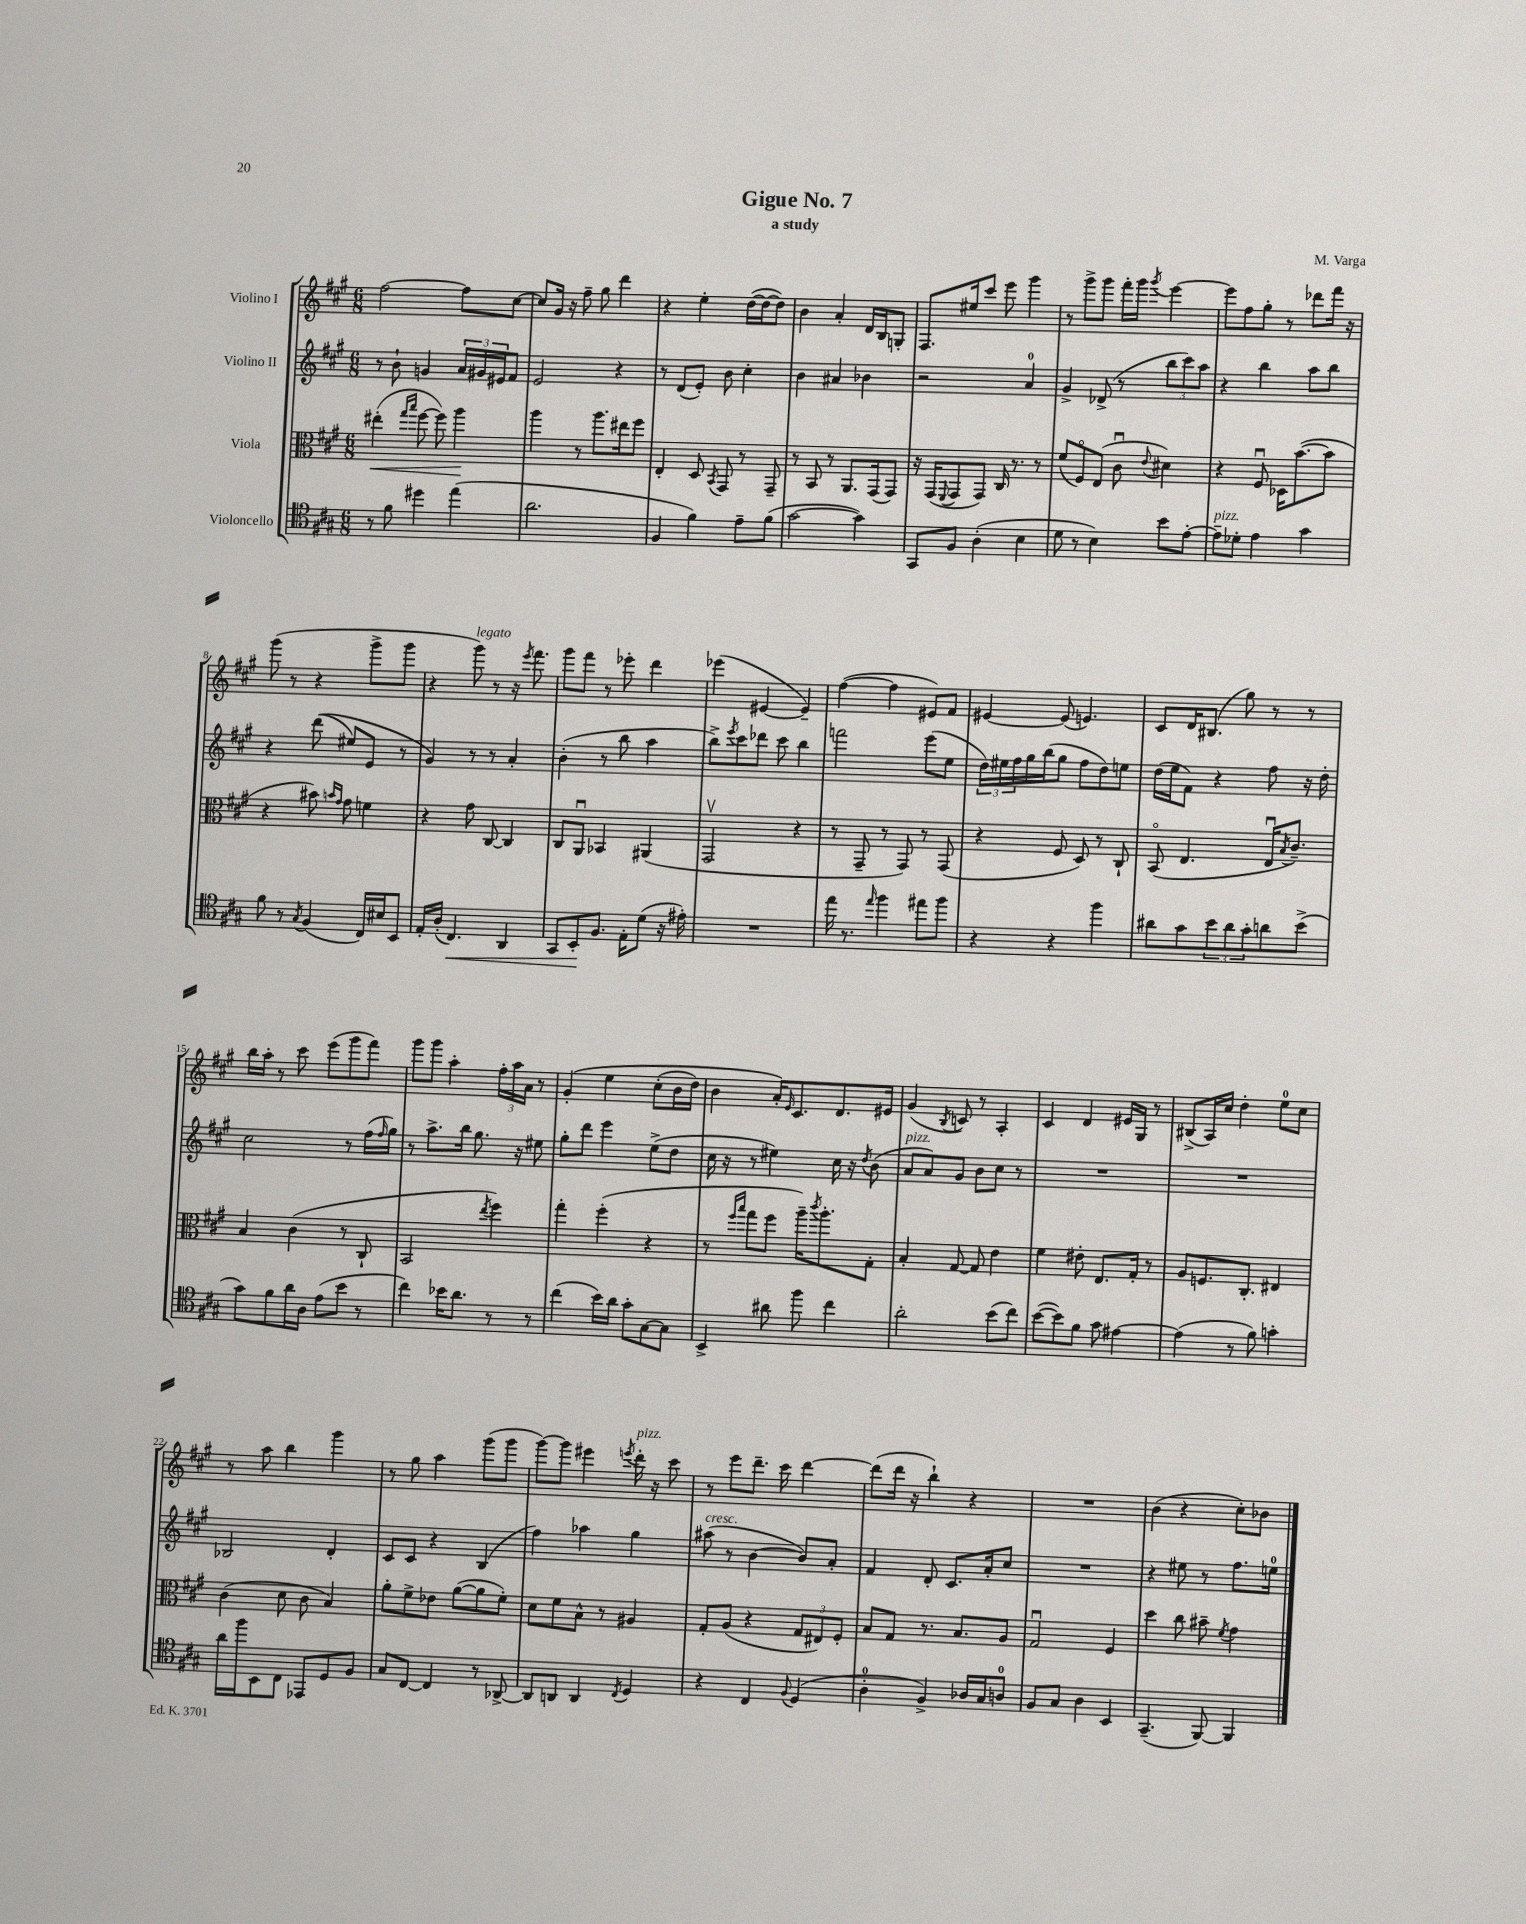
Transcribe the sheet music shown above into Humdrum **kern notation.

**kern	**kern	**kern	**kern
*staff4	*staff3	*staff2	*staff1
*clefC4	*clefC3	*clefG2	*clefG2
*k[f#c#g#]	*k[f#c#g#]	*k[f#c#g#]	*k[f#c#g#]
*M6/8	*M6/8	*M6/8	*M6/8
8r	(4ee#'	8r	[2ff#
8f#	.	8b`	.
.	16qqgg#	.	.
.	16qqbb	.	.
4dd#	[8ff#	4g	.
.	8ff#])	.	.
(4ee	4aa	24a	8ff#]
.	.	24g#	.
.	.	24e#	.
.	.	8f#	[8cc#
=	=	=	=
2.a	4aa	2e	8cc#]
.	.	.	16g#
.	.	.	16r
.	8r	.	8ff#~
.	8.aa	.	8gg#
.	.	4r	4ddd
.	16ee#	.	.
.	8ff#	.	.
=	=	=	=
4F#	4E'	8r	4r
.	.	(8d	.
4f#)	8D	8e')	4ee'
.	8qBB	.	.
.	8GG#	8b	.
8e~	8r	4cc#'	([16dd
.	.	.	16dd_
(8f#	8GG#~	.	8dd])
=	=	=	=
[2g#	8r	4b	4b
.	8BB	.	.
.	8r	4a#	4a'
.	8.AA	.	.
4g#])	.	4b-	16d
.	(16GG#	.	16B
.	8GG#)	.	8G'
=	=	=	=
8GG#	16r	2r	8.F#
.	(16GG#	.	.
.	8qqFF#	.	.
8F#	8GG#	.	.
.	.	.	16ee#
(4A'	8GG#)	.	8ccc#
.	16C#	.	8eee
.	8.r	.	.
4B	.	4a	4ggg#
.	8r	.	.
=	=	=	=
8d	(8f#	4g#^	8r
8r	8F#o)	.	8ggg#^
4B)	(8E	(8d-^	8ggg#
.	8c#u	8r	16fff#'
.	.	.	16ggg#
.	8qqe	.	8qggg#
8b	4d#)	12bb	[4eee
.	.	12ccc#)	.
[8e'	.	.	.
.	.	12aa	.
=	=	=	=
8e~]	4r	4r	8eee]
8d-'	.	.	8ff#
4e	8F#u	4bb	8gg#'
.	16D-	.	8r
.	([8.b	.	.
4g#	.	8aa	8ddd-
.	8b]	8bb	16fff#
.	.	.	16r
=	=	=	=
8f#	4r	4r	(8ggg#
8r	.	.	8r
8qG#	.	.	.
(4F#	8b#)	&((8ddd	4r
.	16qqb	.	.
.	16qqg#	.	.
.	8g#	8ee#)	.
16C#)	4f	8e	8ggg#^
16B#	.	.	.
8BB	.	8r	8ggg#
=	=	=	=
16E'	4r	4g#&)	4r
(16A'	.	.	.
4.C#)	.	.	.
.	8g#	8r	8ggg#)
.	[8C#	8r	8r
4AA	4C#]	4a'	16r
.	.	.	8qeee
.	.	.	8.fff#
=	=	=	=
8GG#	8C#	(4b'	8ggg#
8BB'	8AAu	.	8fff#
8.F#	4BB-	8r	8r
.	.	8bb	8eee-'
16E'	.	.	.
(8d	(4AA#	4aa	4ddd
16r	.	.	.
16e#')	.	.	.
=	=	=	=
2.r	2GG#v	8bb^)	(4eee-
.	.	8qeee	.
.	.	8ccc#	.
.	.	8ddd-	[4e#
.	.	8ccc#	.
.	4r	4bb	4e#~])
=	=	=	=
16ee	8r	2fff	([4ff#
8.r	.	.	.
.	8GG#~	.	.
16qqee	.	.	.
4ff#	8r	.	4ff#]
.	8GG#)	.	.
8ee#	8r	(8eee	8e#)
8ff#	(8GG#	8ee	8f#
=	=	=	=
4r	4r	24dd)	[4e#
.	.	24ee#	.
.	.	24ff#	.
.	.	16gg#	.
.	.	(16bb	.
4r	8F#	8gg#	(8e#]
.	8D)	8ff#	4.e)
4ff#	8r	8dd)	.
.	8C#`	8ee	.
=	=	=	=
8a#	(8BBo	(16dd	8c#
.	.	16ee	.
8g#	4.E	8f#)	16d
.	.	.	(8.B#
12b	.	4r	.
12a#	.	.	.
.	.	.	8gg#)
12g#'	.	.	.
8a	16Eu	8ff#	8r
.	8qB	.	.
.	8.c#~)	.	.
(8b^	.	16r	8r
.	.	16dd'	.
=	=	=	=
8g#)	4B	2cc#	16bb
.	.	.	16aa'
8f#	.	.	8r
16a	(4c#	.	8ccc#
16A	.	.	.
(8e	.	.	(8eee
8b	8r	8r	8ggg#
8r	8C#`	(16ff#	8fff#)
.	.	16qqff#	.
.	.	16gg#)	.
=	=	=	=
4cc#)	2BB	8r	8ggg#
.	.	8.aa^	8ggg#
16b-	.	.	4aa'
8.a	.	16bb	.
.	.	8.gg#	.
.	8qee	.	.
8r	4ff#)	.	24ff#'
.	.	.	24aa
.	.	16r	.
.	.	.	24a
8r	.	8ee#	8r
=	=	=	=
(4cc#	4gg#'	8gg#'	&(4g#'
.	.	8ddd	.
16b)	(4ff#'	4eee	4ee
16a	.	.	.
8g#'	.	.	.
[8G#	4r	(8ee^	(8cc#'
8G#]	.	8dd	16b
.	.	.	16dd)
=	=	=	=
4BB^	8r	16cc#	4b
.	.	16r	.
.	16qqff#	.	.
.	16qqbb	.	.
.	8gg#	8r	.
8a#	8ff#	4ee#)	16a'&)
.	.	.	16qqe
.	.	.	8.c#
8ff#	16aa~)	.	.
.	8qccc#	.	.
.	8.aa'	.	.
4cc#	.	16cc#	8.d
.	.	16r	.
.	.	8qdd	.
.	8G#'	(8b	.
.	.	.	16e#
=	=	=	=
2a'	4B'	8a	(4g#
.	.	8a)	.
.	.	.	8qB
.	[8G#	8g#	8c)
.	8G#]	8b	8r
(8b	4e	8cc#	4A'
8cc#)	.	8r	.
=	=	=	=
([8b	4f#	2.r	4c#
8b])	.	.	.
8f#	8e#'	.	4d
8g#	8.E	.	.
[4e#	.	.	16e#
.	16G#'	.	16G#
.	8r	.	8r
=	=	=	=
(4e#]	8A	2.r	(8B#^
.	8.F	.	16A)
.	.	.	16cc#
8r	.	.	4dd'
.	8.C#'	.	.
8f#)	.	.	.
4g'	4E#	.	8ee
.	.	.	8cc#
=	=	=	=
16a	(4c#	2B-	8r
16ff#	.	.	.
8BB	.	.	8aa
8C#	8d	.	4bb
8EE-	8c#	.	.
8D	4B)	4d'	4ggg#
8F#	.	.	.
=	=	=	=
8G#	8a'	8c#	8r
[8C#	8f#^	8c#	8gg#
4C#]	8e-	4r	4aa
.	([8a	.	.
8r	8a]	(4B	(8ggg#
[8AA-^	8f#')	.	8ggg#
=	=	=	=
8AA-]	8d	4ff#)	[8ggg#)
8AA	8f#	.	8ggg#]
4AA	8B^^	4aa-	4eee#
.	8r	.	.
8qC#	.	.	8qeee
4D	4A#	4gg#	16ddd'
.	.	.	16r
.	.	.	8ccc#
=	=	=	=
4r	8G#'	(8aa#	8r
.	(8A	8r	8eee
4C#	4r	[4b	8.ddd~
.	.	.	16ccc#
8qqF#	.	.	.
(4D	12G#	8b])	[4ddd
.	12E#)	.	.
.	.	8a'	.
.	12F#'	.	.
=	=	=	=
4A'	8B	4f#	(8ddd]
.	8G#	.	16ddd
.	.	.	16r
4F#^)	8.r	8d'	4bb`)
.	.	8.c#	.
.	8.B	.	.
16A-	.	.	4r
16G#	.	16a'	.
8A	8A	8cc#	.
=	=	=	=
8F#	2G#u	2.r	2.r
8G#	.	.	.
4A	.	.	.
4BB	4F#	.	.
=	=	=	=
(4.GG#~	4dd	4r	(4b
.	8cc#	8ee#	4r
[8FF#)	8b#~	8r	.
.	8qf#	.	.
4FF#]	4g#	8.ff#	8cc#')
.	.	.	8b-
.	.	16ee	.
==	==	==	==
*-	*-	*-	*-
